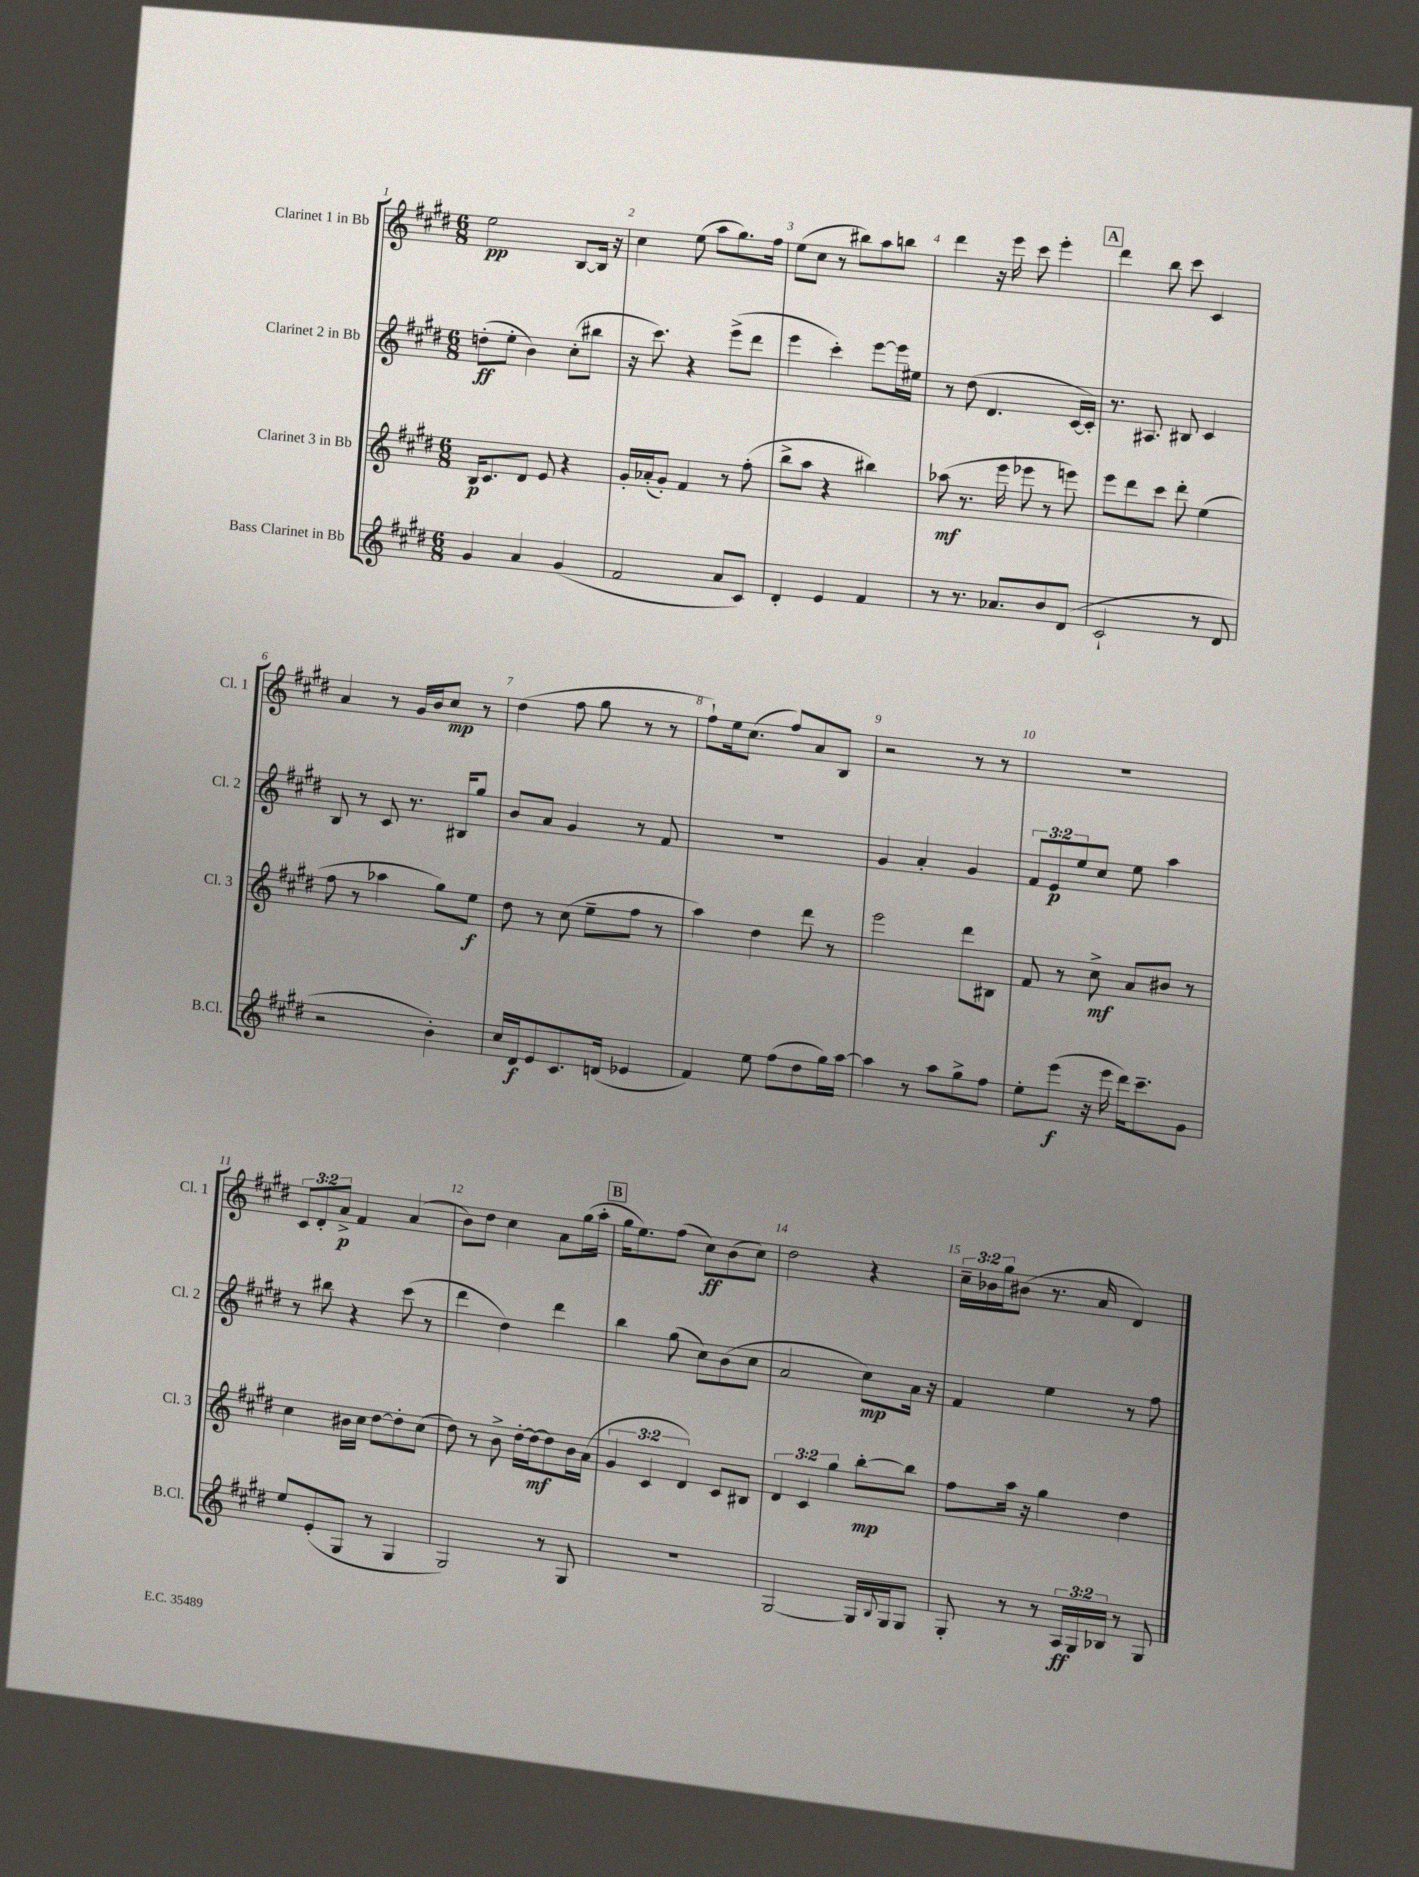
<<
\new StaffGroup <<
\new Staff = "s0" \with { instrumentName = "Clarinet 1 in Bb" shortInstrumentName = "Cl. 1" } {
    \clef treble \key e \major \numericTimeSignature \time 6/8 \override Staff.TupletNumber.text = #tuplet-number::calc-fraction-text
    e''2\pp b8~ b16 r16 |
    cis''4 e''8( a''8 gis''8.) fis''16 |
    e''8( cis''8 r8 bis''8) a''8 b''8 |
    dis'''4 r16 e'''16 cis'''8 e'''4-. |
    \mark \markup { \box "A" } dis'''4 b''8 cis'''8 cis'4 |
    a'4 r8 gis'16 b'16 cis''8\mp r8 |
    dis''4( fis''8 gis''8 r8 r8 |
    fis''8-!) e''16 cis''8.( fis''8) a'8 b8 |
    r2 r8 r8 |
    R2. |
    \tuplet 3/2 { cis'8 dis'8-. a'8->\p } fis'4 a'4( |
    b'8) dis''8 cis''4 a'8 gis''16( a''16-. |
    \mark \markup { \box "B" } gis''16 e''8.) fis''8( cis''8\ff) b'8( cis''8) |
    dis''2 r4 |
    \tuplet 3/2 { cis''16-- bes'16 gis''16 } bis'8( r8. a'16 dis'4) \bar "|." |
}
\new Staff = "s1" \with { instrumentName = "Clarinet 2 in Bb" shortInstrumentName = "Cl. 2" } {
    \clef treble \key e \major \numericTimeSignature \time 6/8 \override Staff.TupletNumber.text = #tuplet-number::calc-fraction-text
    d''8-.\ff( e''8-. b'4) cis''8-.( bis''8 |
    r16 cis'''8.) r4 e'''8->( dis'''8 |
    e'''4 cis'''4-.) e'''8~ e'''16 eis''16 |
    r8 dis''8( dis'4. cis'16~ cis'16-.) |
    \mark \markup { \box "A" } r8. ais8. bis8 cis'4 |
    b8 r8 cis'8 r8. bis16 gis''8 |
    b'8 a'8 gis'4 r8 fis'8 |
    R2. |
    gis'4 a'4-. gis'4 |
    \tuplet 3/2 { fis'8 e'8\p e''8 } cis''8 e''8 a''4 |
    r8 bis''8 r4 cis'''8( r8 |
    dis'''4 dis''4) dis'''4 |
    \mark \markup { \box "B" } b''4 gis''8( cis''8) b'8( cis''8 |
    a'2 cis''8\mp) a'16 r16 |
    fis'4 e''4 r8 fis''8 \bar "|." |
}
\new Staff = "s2" \with { instrumentName = "Clarinet 3 in Bb" shortInstrumentName = "Cl. 3" } {
    \clef treble \key e \major \numericTimeSignature \time 6/8 \override Staff.TupletNumber.text = #tuplet-number::calc-fraction-text
    b16\p cis'8. dis'8 e'8 r4 |
    gis'16-. aes'16-.( gis'8-.) fis'4 r8 fis''8-.( |
    b''8-> a''8 r4 bis''4) |
    aes''8\mf( r8. e'''16 ees'''8 r8 e'''8) |
    \mark \markup { \box "A" } e'''8 dis'''8 cis'''8 dis'''8-. e''4( |
    fis''8 r8 aes''4 gis''8) e''8\f |
    dis''8 r8 cis''8( e''8-- fis''8 r8 |
    a''4) dis''4 dis'''8 r8 |
    e'''2 dis'''8 bis8 |
    fis'8 r8 cis''8->\mf a'8 bis'8 r8 |
    cis''4 bis'16 cis''16 dis''8~ dis''8-. cis''8( |
    dis''8) r8 b'8-> dis''16~-. dis''16~\mf dis''8 b'16 a'16( |
    \mark \markup { \box "B" } \tuplet 3/2 { gis'4 cis'4 dis'4) } cis'8 bis8 |
    \tuplet 3/2 { dis'4 cis'4 gis''4 } b''8~-.\mp b''8 |
    fis''8 a''16 r16 gis''4 dis''4 \bar "|." |
}
\new Staff = "s3" \with { instrumentName = "Bass Clarinet in Bb" shortInstrumentName = "B.Cl." } {
    \clef treble \key e \major \numericTimeSignature \time 6/8 \override Staff.TupletNumber.text = #tuplet-number::calc-fraction-text
    gis'4 a'4 gis'4( |
    fis'2 a'8 cis'8) |
    dis'4-. e'4 fis'4 |
    r8 r8. aes'8. b'8 dis'8( |
    \mark \markup { \box "A" } cis'2-! r8 dis'8 |
    r2 b'4-.) |
    cis''16 dis'16\f e'8 cis'8. d'16( ees'4 |
    fis'4) e''8 fis''8( dis''8 gis''16) a''16~ |
    a''4 r8 a''8 gis''8-> fis''8 |
    e''8-. e'''8\f( r16 e'''16 dis'''16) cis'''8.-- gis'8 |
    e''8 e'8-.( gis8 r8 gis4 |
    gis2) r8 gis8 |
    \mark \markup { \box "B" } R2. |
    gis2~ gis16 \appoggiatura { b8 } gis16 gis8 |
    gis8-. r8 r8 \tuplet 3/2 { a16\ff gis16 bes16 } r8 gis8 \bar "|." |
}
>>
>>
\layout { \context { \Score \override BarNumber.break-visibility = ##(#f #t #t) barNumberVisibility = #all-bar-numbers-visible } }
